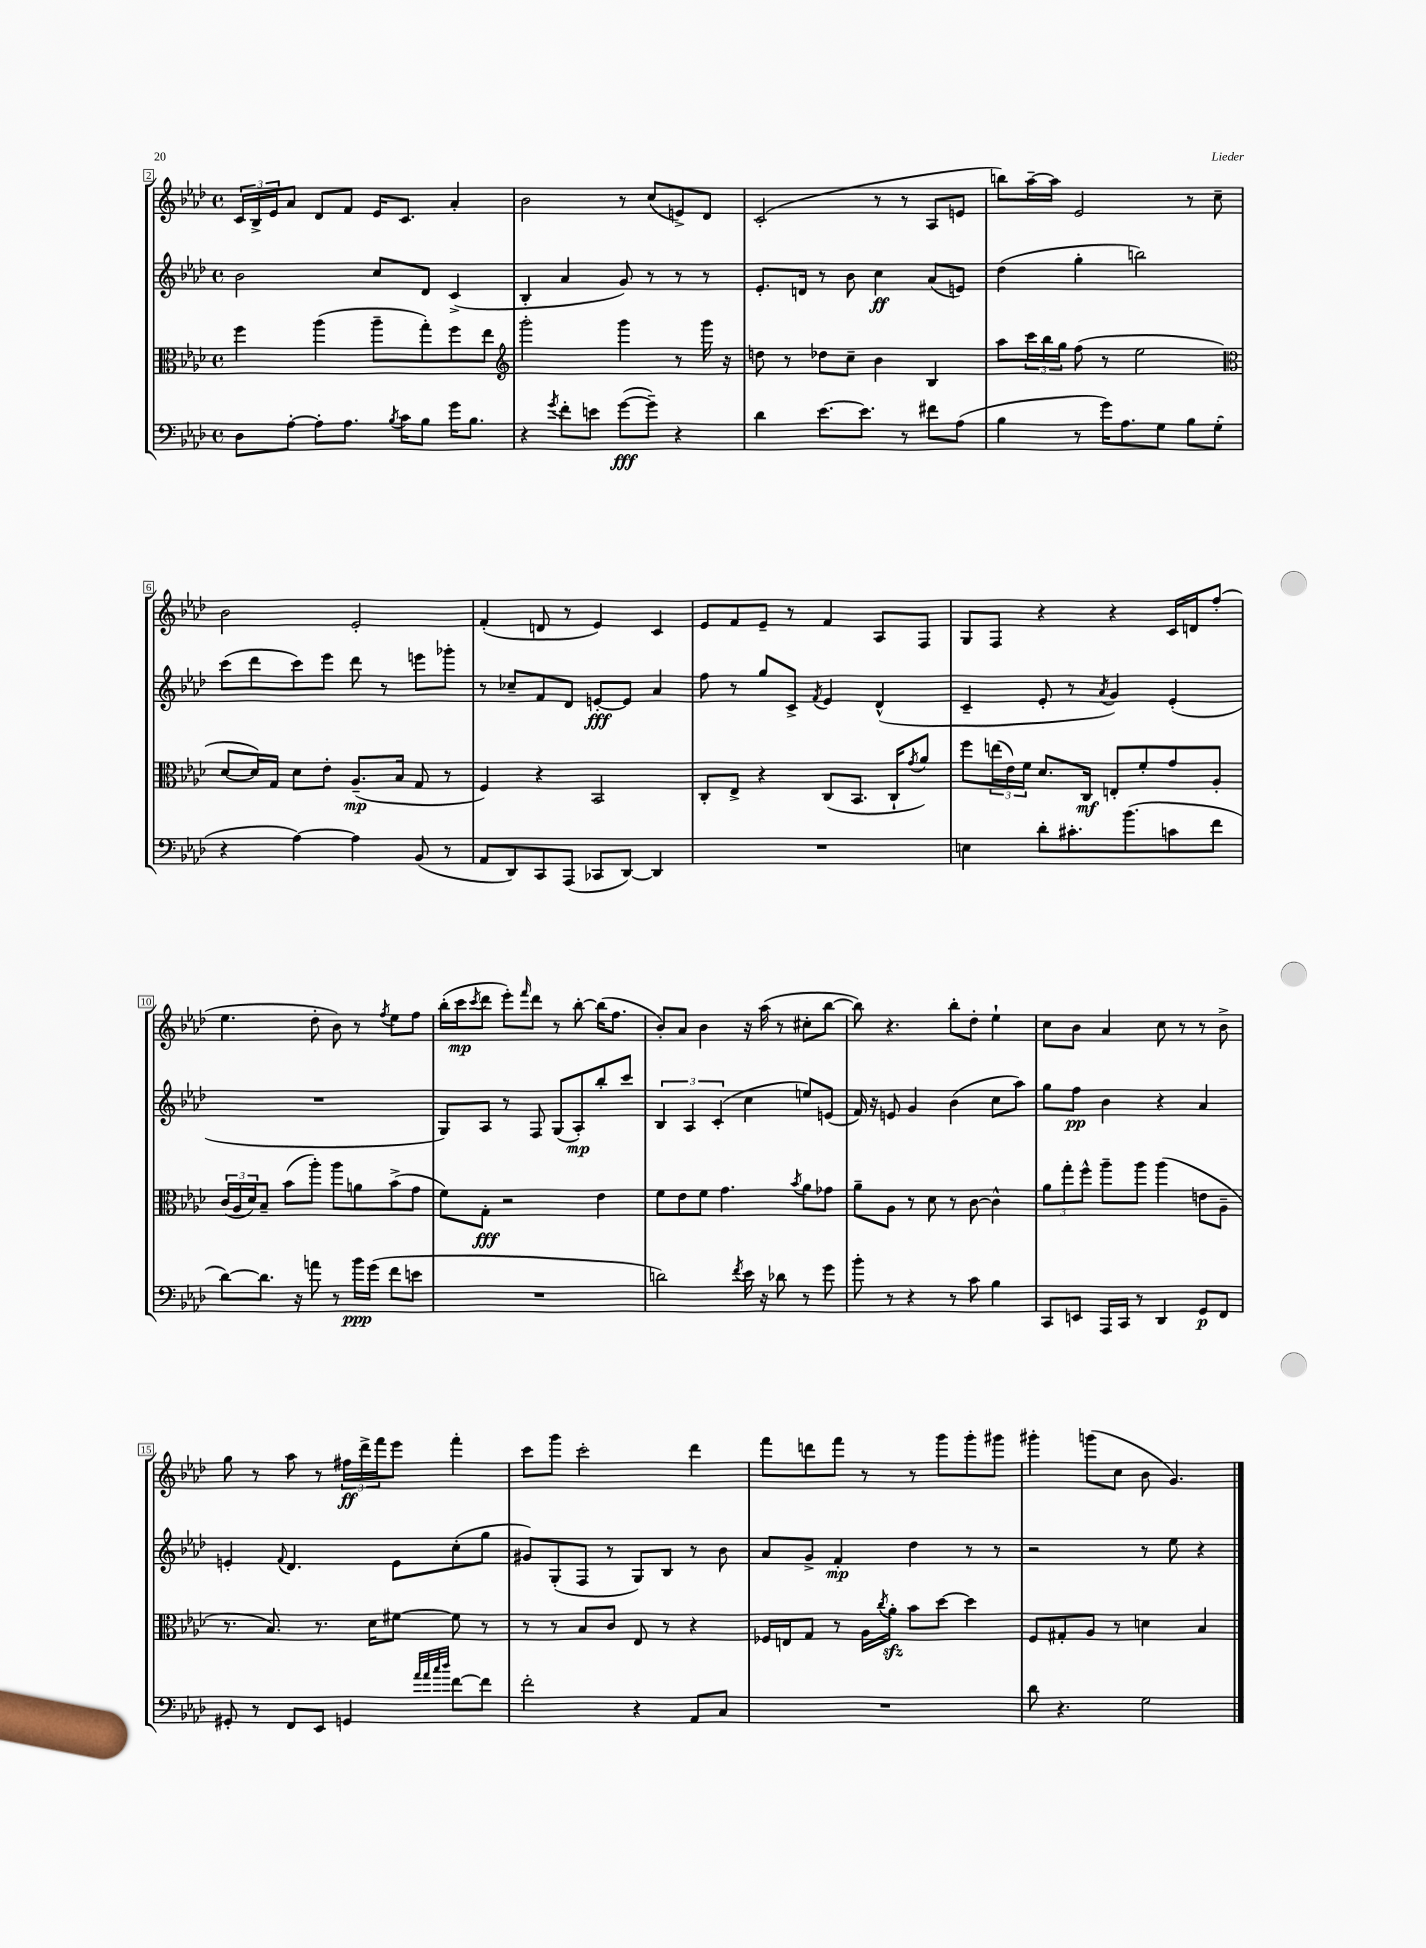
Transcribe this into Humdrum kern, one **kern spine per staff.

**kern	**kern	**kern	**kern
*staff4	*staff3	*staff2	*staff1
*clefF4	*clefC3	*clefG2	*clefG2
*k[b-e-a-d-]	*k[b-e-a-d-]	*k[b-e-a-d-]	*k[b-e-a-d-]
*M4/4	*M4/4	*M4/4	*M4/4
*met(c)	*met(c)	*met(c)	*met(c)
8D-	4ff	2b-	24c
.	.	.	24B-^
.	.	.	24e-
[8A-'	.	.	8a-
8A-']	(4aa-	.	8d-
8.A-	.	.	8f
.	8aa-~	8cc	16e-
8qB-	.	.	.
16c	.	.	8.c
8B-	8gg')	8d-	.
16g	8ff	(4c^	4a-'
8.B-	.	.	.
.	8ee-	.	.
=	=	=	=
*	*clefG2	*	*
4r	2ggg'	4B-'	2b-
8qg	.	.	.
8f'	.	4a-	.
8e	.	.	.
([8g	4ggg	8g)	8r
8g~])	.	8r	(8cc
4r	8r	8r	8e^)
.	16ggg	8r	8d-
.	16r	.	.
=	=	=	=
4d-	8dd	8.e-'	(2c'
.	8r	.	.
.	.	16d	.
[8.e-	8dd-	8r	.
.	8cc~	8b-	.
8.e-]	.	.	.
.	4b-	4cc	8r
8r	.	.	8r
8f#	4B-	(8a-	8A-
(8A-	.	8e)	8e
=	=	=	=
4B-	8aa-	(4dd-	8bb)
.	24ccc	.	[16aa-~
.	24bb-	.	.
.	.	.	16aa-]
.	24gg	.	.
8r	(8ff	4gg'	2e-
16g)	8r	.	.
8.A-	.	.	.
.	2ee-	2bb)	.
8G	.	.	.
8B-	.	.	8r
(8G'	.	.	8cc~
=	=	=	=
*	*clefC3	*	*
4r	[8d-	(8ccc	2b-
.	16d-])	8ddd-	.
.	16G	.	.
[4A-)	8d-	8ccc)	.
.	8e-'	8eee-	.
4A-]	(8.A-~	8ddd-	2e-'
.	.	8r	.
.	16B-	.	.
(8BB-	8G	8eee	.
8r	8r	8ggg-'	.
=	=	=	=
8AA-	4F)	8r	(4f'
8DD-)	.	8cc-~	.
8CC	4r	8f	8d
(8AAA-	.	8d-	8r
8CC-	2BB-	[8e'	4e-)
[8DD-)	.	8e]	.
4DD-]	.	4a-	4c
=	=	=	=
1r	8C'	8ff	8e-
.	8E-^	8r	8f
.	4r	8gg	8e-~
.	.	8c^	8r
.	.	8qf	.
.	(8C	4e-	4f
.	8.BB-	.	.
.	.	(4d-^^	8A-
.	16C`	.	.
.	8qg	.	.
.	8a-)	.	8F
=	=	=	=
4E	8ff	4c~	8G
.	(24ee	.	8F
.	24e-)	.	.
.	24f	.	.
8d-'	8.d-	8e-'	4r
8.c#'	.	8r	.
.	16C	.	.
.	.	8qa-	.
.	8E'	4g)	4r
(8.b-	.	.	.
.	8f'	.	.
8c	8g	(4e-'	16c
.	.	.	16d
8f	8A-'	.	(8ff'
=	=	=	=
[8d-)	(24c	1r	4.ee-
.	24A-	.	.
.	24d-)	.	.
8.d-]	8B-~	.	.
.	(8b-	.	.
16r	.	.	.
8a	8aa-')	.	8dd-'
8r	8aa-	.	8b-)
16b-	8a	.	8r
(16g	.	.	.
.	.	.	8qff
8f	(8b-^	.	8ee-
8e	8g	.	8ff
=	=	=	=
1r	8f)	8G)	(16bb-'
.	.	.	16ccc
.	.	.	8qccc
.	8G'	8A-	8ddd-
.	2r	8r	8eee-')
.	.	.	16qqfff
.	.	8F	8ddd-
.	.	(8G	8r
.	.	8A-')	[8bb-'
.	4e-	8bb-'	(16bb-]
.	.	.	8.ff
.	.	8ccc	.
=	=	=	=
2d)	8f	6B-	8b-')
.	8e-	.	8a-
.	.	6A-	.
.	8f	.	4b-
.	.	(6c'	.
.	4.g	.	.
8qf	.	.	.
16e-	.	4cc	16r
16r	.	.	(16aa-
8d-	.	.	8r
.	8qb-	.	.
8r	8a-	8ee)	8cc#'
8g	8g-	(8e	[8bb-
=	=	=	=
8b-'	8a-~	16f)	8bb-])
.	.	16r	.
8r	8A-	8e	4.r
4r	8r	4g	.
.	8d-	.	.
8r	8r	(4b-	8bb-'
8c	[8c	.	8dd-'
4B-	4c^^]	8cc	4ee-`
.	.	8aa-)	.
=	=	=	=
8CC	12a-	8gg	8cc
.	12gg'	.	.
8EE	.	8ff	8b-
.	12ff^^	.	.
16AAA-	8aa-~	4b-	4a-
16CC	.	.	.
8r	8aa-	.	.
4DD-	(4aa-	4r	8cc
.	.	.	8r
8GG	8e	4a-	8r
8FF	8A-~	.	8b-^
=	=	=	=
8GG#'	8.r	4e'	8gg
8r	.	.	8r
.	8.B-)	.	.
.	.	8qqf	.
8FF	.	4.d-	8aa-
8EE-	8.r	.	8r
4GG	.	.	24ff#
.	.	.	24ddd-^
.	16d-	.	.
.	.	.	24fff
.	[8f#	8e	8eee-
32qqa-	.	.	.
32qqa-	.	.	.
32qqcc	.	.	.
32qqdd-	.	.	.
[8f	8f#]	(8cc'	4fff'
8f]	8r	8gg	.
=	=	=	=
2f'	8r	8g#)	8ccc
.	8r	(8G'	8ggg
.	8B-	8F	2ccc'
.	8c	8r	.
4r	8E-	8G)	.
.	8r	8B-	.
8AA-	4r	8r	4ddd-
8C	.	8b-	.
=	=	=	=
1r	16F-	8a-	8fff
.	16E	.	.
.	8G	8g^	8ddd
.	8r	4f'	8fff
.	16A-	.	8r
.	8qcc	.	.
.	16a-'	.	.
.	8b-	4dd-	8r
.	[8dd-	.	8ggg
.	4dd-]	8r	8ggg'
.	.	8r	8ggg#
=	=	=	=
8d-	8F	2r	4ggg#'
4.r	8G#'	.	.
.	8A-	.	(8ggg
.	8r	.	8cc
2G	4d	8r	8b-
.	.	8ee-	4.g)
.	4B-	4r	.
==	==	==	==
*-	*-	*-	*-
